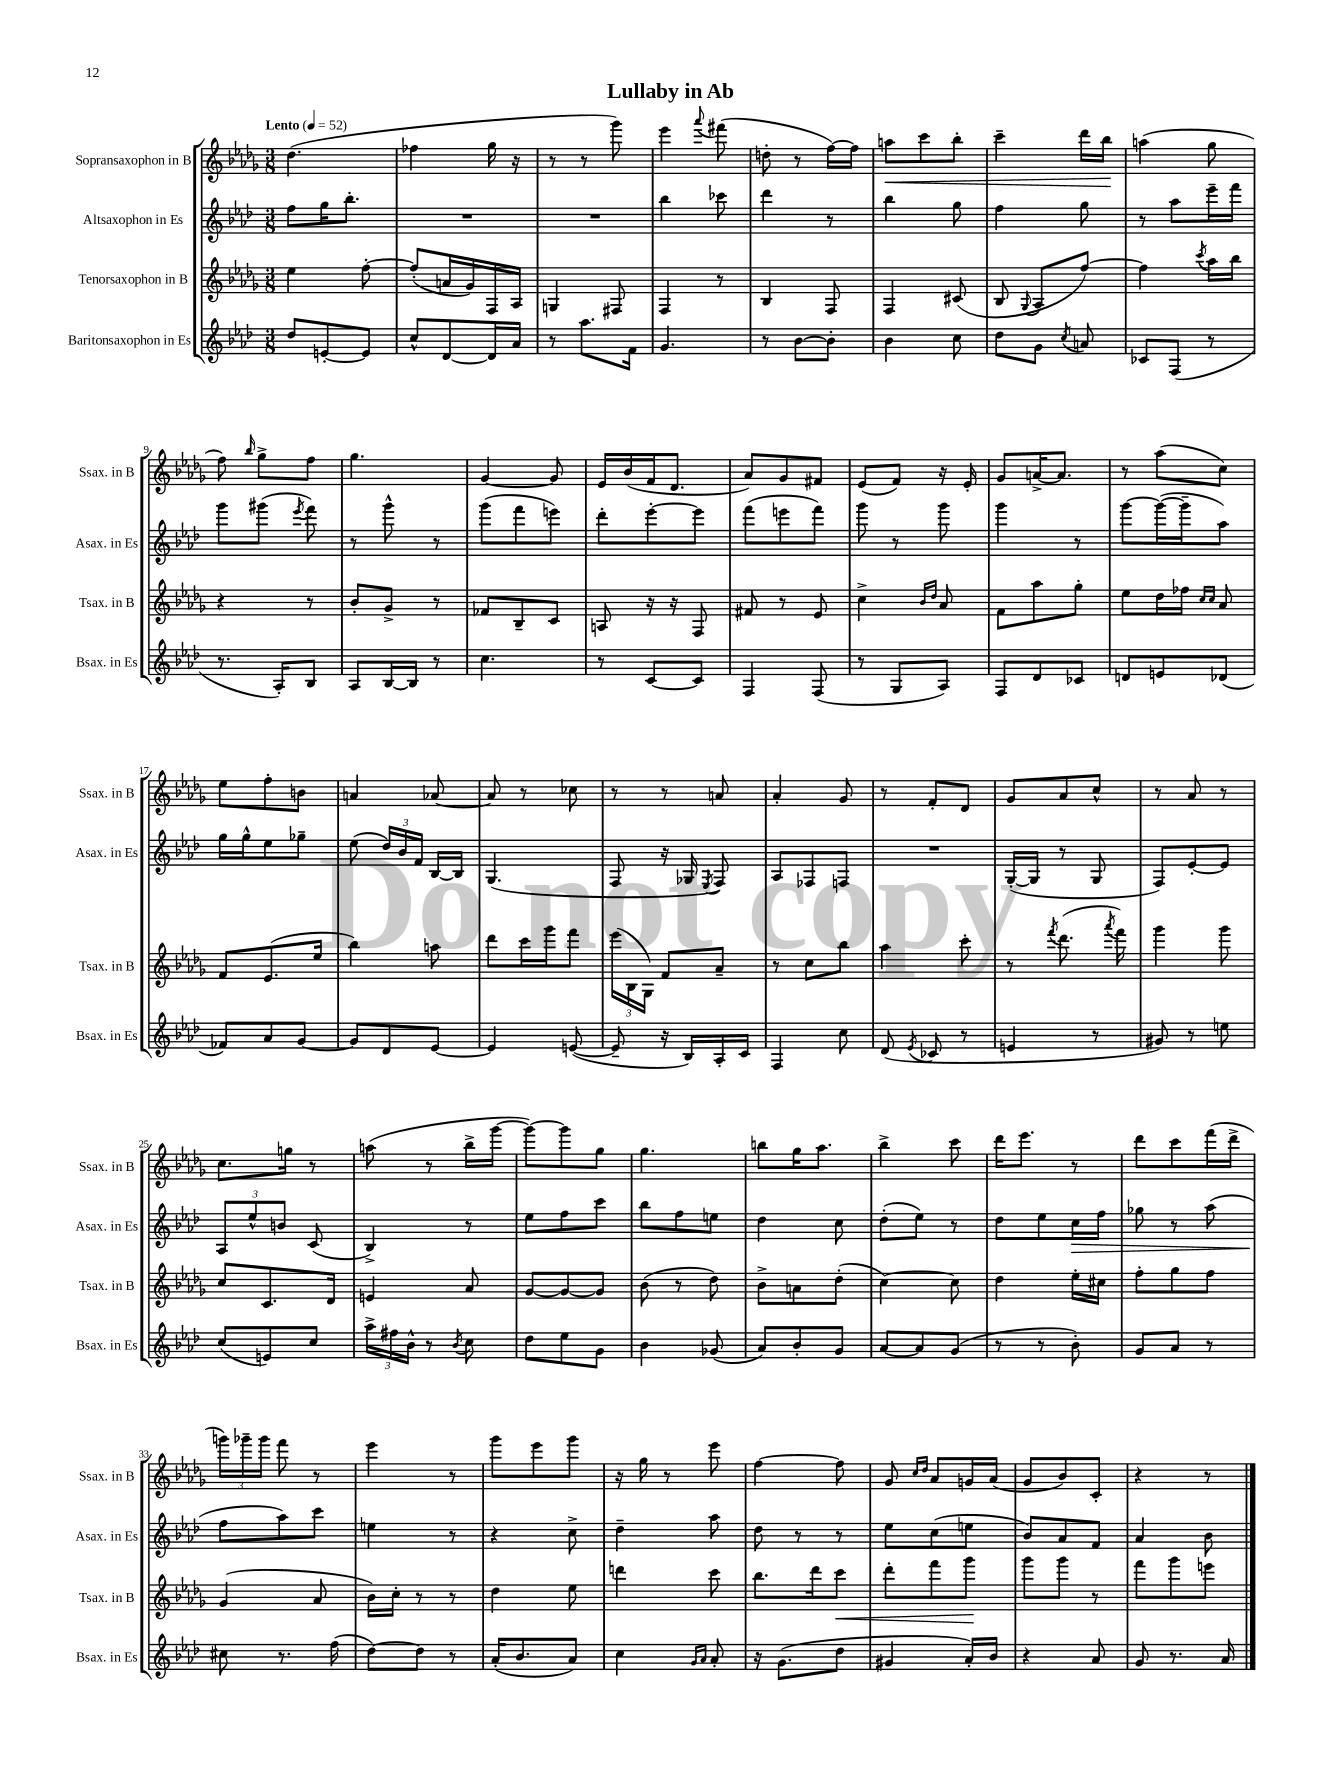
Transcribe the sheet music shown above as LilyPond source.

\header { title = "Lullaby in Ab" }
<<
\new StaffGroup <<
\new Staff = "s0" \with { instrumentName = "Sopransaxophon in B" shortInstrumentName = "Ssax. in B" } {
    \clef treble \key des \major \numericTimeSignature \time 3/8 \tempo "Lento" 4 = 52
    \autoBeamOff des''4.( |
    fes''4 ges''16 r16 |
    r8 r8 ges'''8) |
    ees'''4 \appoggiatura { aes'''8 } fis'''8( |
    d''8-. r8 f''16[~) f''16] |
    a''8[\< c'''8 bes''8]-. |
    c'''4-- des'''16[ bes''16]\! |
    a''4( ges''8 |
    f''8) \grace { bes''16 } ges''8[-> f''8] |
    ges''4. |
    ges'4~ ges'8 |
    ees'16[ bes'16( f'16 des'8.] |
    aes'8[) ges'8 fis'8] |
    ees'8[( f'8]) r16 ees'16-. |
    ges'8[ a'16~-> a'8.] |
    r8 aes''8[( c''8]) |
    ees''8[ f''8-. b'8] |
    a'4 aes'8~ |
    aes'8 r8 ces''8 |
    r8 r8 a'8 |
    aes'4-. ges'8 |
    r8 f'8[-. des'8] |
    ges'8[ aes'8 c''8]-^ |
    r8 aes'8 r8 |
    c''8.[ g''16] r8 |
    a''8( r8 bes''16[-> ges'''16]~ |
    ges'''8[~) ges'''8 ges''8] |
    ges''4. |
    b''8[ ges''16 aes''8.] |
    bes''4-> c'''8 |
    des'''16[ ees'''8.] r8 |
    des'''8[ c'''8 f'''16( des'''16]-> |
    \tuplet 3/2 { g'''16[) ges'''16-- ges'''16] } f'''8 r8 |
    ees'''4 r8 |
    ges'''8[ ees'''8 ges'''8] |
    r16 ges''16 r8 ees'''8 |
    f''4~ f''8 |
    ges'8 \grace { c''16[ des''16] } aes'8[ g'16 aes'16]( |
    ges'8[ bes'8) c'8]-. |
    r4 r8 \bar "|." |
}
\new Staff = "s1" \with { instrumentName = "Altsaxophon in Es" shortInstrumentName = "Asax. in Es" } {
    \clef treble \key aes \major \numericTimeSignature \time 3/8
    \autoBeamOff f''8[ g''16 bes''8.]-. |
    R4. |
    R4. |
    bes''4 ces'''8 |
    des'''4 r8 |
    bes''4 g''8 |
    f''4 g''8 |
    r8 aes''8[ ees'''16-- f'''16] |
    g'''8[ gis'''8]( \acciaccatura { ees'''8 } f'''8) |
    r8 g'''8-^ r8 |
    g'''8[( f'''8 e'''8]) |
    des'''8[-. ees'''8~-. ees'''8] |
    f'''8[( e'''8 f'''8]) |
    g'''8 r8 g'''8 |
    g'''4 r8 |
    g'''8[~ g'''16~( g'''16-- aes''8]) |
    g''16[ g''16-^ ees''8 ges''8]-- |
    ees''8( \tuplet 3/2 { des''16[) bes'16 f'16] } bes16[~ bes16] |
    g4.( |
    f8 r16 ges16 \acciaccatura { ees8 } f8) |
    aes8[ fes8 f8] |
    R4. |
    g16[~-.( g16] r8 g8 |
    f8[) ees'8~-. ees'8] |
    \tuplet 3/2 { aes8[ ees''8-^ b'8] } c'8( |
    bes4->) r8 |
    ees''8[ f''8 c'''8] |
    bes''8[ f''8 e''8] |
    des''4 c''8 |
    des''8[-.( ees''8]) r8 |
    des''8[ ees''8 c''16\> f''16] |
    ges''8 r8 aes''8( |
    f''8[\! aes''8) c'''8] |
    e''4 r8 |
    r4 c''8-> |
    des''4-- aes''8 |
    des''8 r8 r8 |
    ees''8[ c''8( e''8] |
    bes'8[) aes'8 f'8] |
    aes'4 bes'8 \bar "|." |
}
\new Staff = "s2" \with { instrumentName = "Tenorsaxophon in B" shortInstrumentName = "Tsax. in B" } {
    \clef treble \key des \major \numericTimeSignature \time 3/8
    \autoBeamOff ees''4 f''8~-. |
    f''8[-.( a'16 ges'16) f16 aes16] |
    g4 fis8 |
    f4 r8 |
    bes4 f8 |
    f4 cis'8( |
    bes8 \appoggiatura { ges8 } aes8[ f''8]~) |
    f''4 \acciaccatura { c'''8 } aes''16[ bes''16] |
    r4 r8 |
    bes'8[-. ges'8]-> r8 |
    fes'8[ bes8-- c'8] |
    a8 r16 r16 f8 |
    fis'8 r8 ees'8 |
    c''4-> \grace { bes'16[ des''16] } aes'8 |
    f'8[ aes''8 ges''8]-. |
    ees''8[ des''16 fes''16] \grace { c''16[ c''16] } aes'8 |
    f'8[ ees'8.( ees''16] |
    bes''4) a''8 |
    des'''8[ c'''16 ges'''16 f'''8] |
    \tuplet 3/2 { ees'''16[( bes16 ges16]) } f'8[ aes'8]-- |
    r8 c''8[ bes''8] |
    aes''4 c'''8-. |
    r8 \acciaccatura { f'''8 } des'''8.( \acciaccatura { aes'''8 } f'''16) |
    ges'''4 ges'''8 |
    c''8[ c'8. des'16] |
    e'4 aes'8 |
    ges'8[~ ges'8~ ges'8] |
    bes'8( r8 des''8) |
    bes'8[-> a'8 des''8]-.( |
    c''4~) c''8 |
    des''4 ees''16[-. cis''16] |
    f''8[-. ges''8 f''8] |
    ges'4( aes'8 |
    bes'16[) c''16]-. r8 r8 |
    des''4 ees''8 |
    d'''4 c'''8 |
    bes''8.[ des'''16 c'''8]\< |
    des'''8[-. f'''8 ges'''8]\! |
    ges'''8[ ges'''8] r8 |
    f'''8[ ges'''8 e'''8] \bar "|." |
}
\new Staff = "s3" \with { instrumentName = "Baritonsaxophon in Es" shortInstrumentName = "Bsax. in Es" } {
    \clef treble \key aes \major \numericTimeSignature \time 3/8
    \autoBeamOff des''8[ e'8~-. e'8] |
    c''8[-^ des'8~ des'16 aes'16] |
    r8 aes''8.[ f'16] |
    g'4. |
    r8 bes'8[~ bes'8]-. |
    bes'4 c''8 |
    des''8[ g'8] \acciaccatura { c''8 } a'8 |
    ces'8[ f8]( r8 |
    r8. aes16[-.) bes8] |
    aes8[ bes16~ bes16] r8 |
    c''4. |
    r8 c'8[~ c'8] |
    f4 f8( |
    r8 g8[ aes8]) |
    f8[ des'8 ces'8] |
    d'8[ e'8 des'8]( |
    fes'8[) aes'8 g'8]~ |
    g'8[ des'8 ees'8]~ |
    ees'4 e'8~( |
    e'8-- r16 bes16[) aes16-. c'16] |
    f4 c''8 |
    des'8( \acciaccatura { ees'8 } ces'8 r8 |
    e'4 r8 |
    gis'8) r8 e''8 |
    c''8[( e'8) c''8] |
    \tuplet 3/2 { aes''16[-> fis''16 bes'16]-^ } r8 \acciaccatura { bes'8 } c''8 |
    des''8[ ees''8 g'8] |
    bes'4 ges'8( |
    aes'8[) bes'8-. g'8] |
    aes'8[~ aes'8 g'8]( |
    r8 r8 bes'8-.) |
    g'8[ aes'8] r8 |
    cis''8 r8. f''16( |
    des''8[~) des''8] r8 |
    aes'16[-.( bes'8. aes'8]) |
    c''4 \grace { g'16[ aes'16] } aes'8-. |
    r16 g'8.[( des''8] |
    gis'4 aes'16[-.) bes'16] |
    r4 aes'8 |
    g'8 r8. aes'16 \bar "|." |
}
>>
>>
